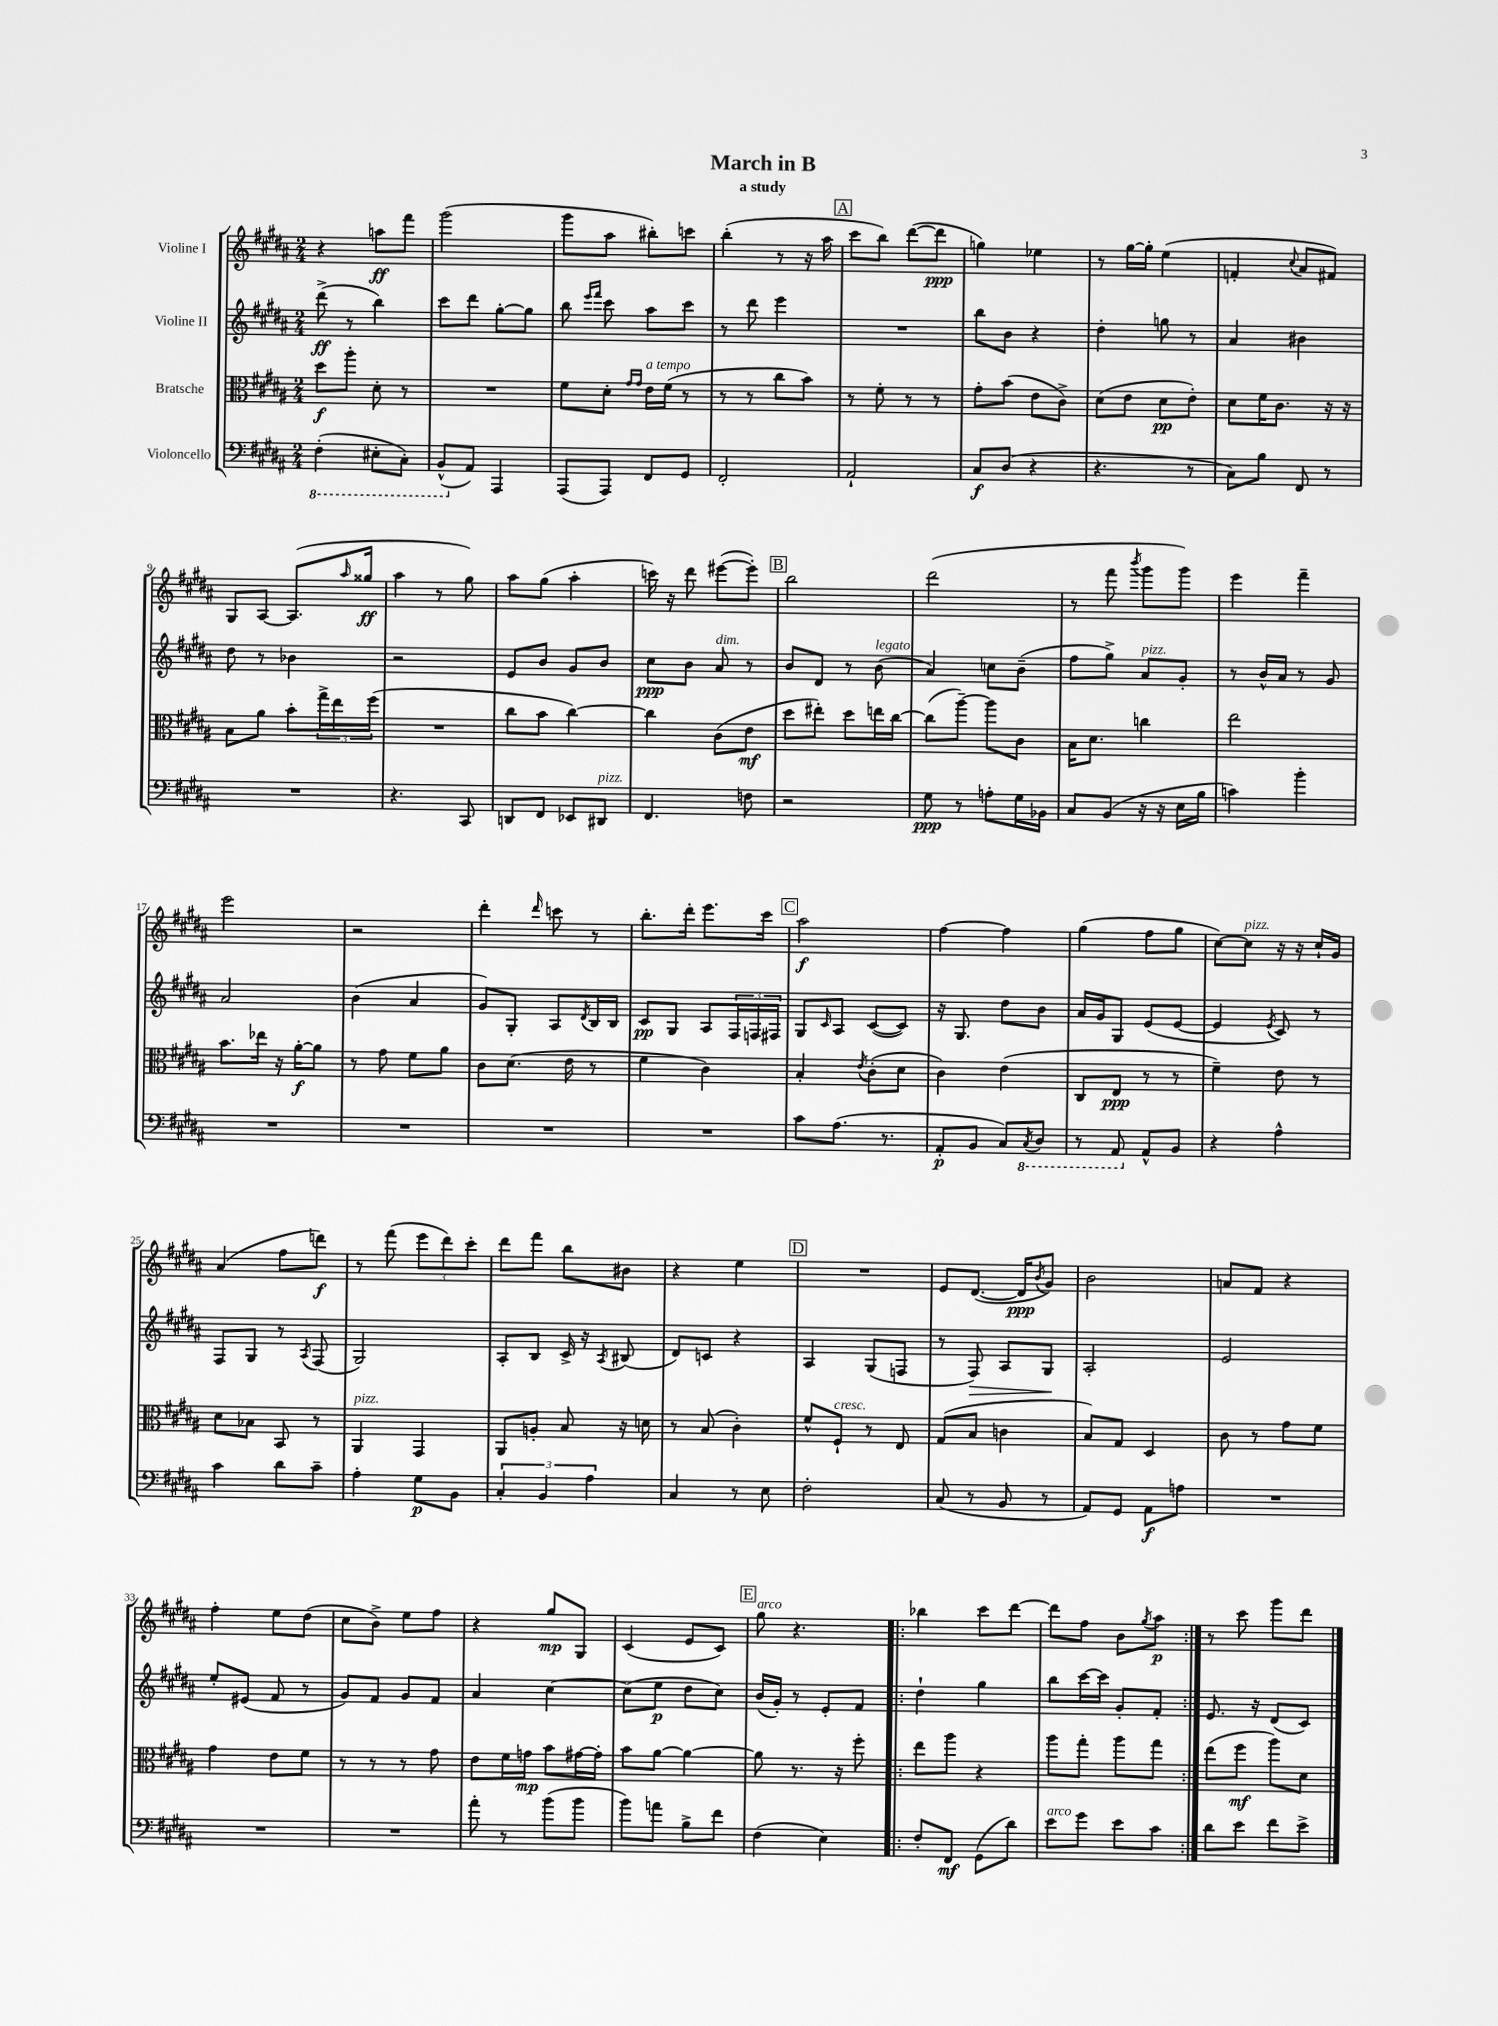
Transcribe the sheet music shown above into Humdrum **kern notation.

**kern	**kern	**kern	**kern
*staff4	*staff3	*staff2	*staff1
*clefF4	*clefC3	*clefG2	*clefG2
*k[f#c#g#d#a#]	*k[f#c#g#d#a#]	*k[f#c#g#d#a#]	*k[f#c#g#d#a#]
*M2/4	*M2/4	*M2/4	*M2/4
(4FF#'	8dd#	(8ddd#^	4r
.	8aa#'	8r	.
8EE#'	8d#'	4bb)	8aa
8CC#')	8r	.	8fff#
=	=	=	=
(8BBB^^	2r	8ccc#	(2ggg#
8AA#)	.	8ddd#	.
4AAA#	.	[8gg#'	.
.	.	8gg#]	.
=	=	=	=
(8AAA#	8f#	8bb	8ggg#
.	.	16qqeee	.
.	.	16qqfff#	.
8AAA#)	8d#'	8ccc#	8aa#
.	16qqg#	.	.
.	16qqg#	.	.
8FF#	16e	8aa#	8bb#')
.	(16f#	.	.
8GG#	8r	8ccc#	8ccc
=	=	=	=
2FF#'	8r	8r	(4bb'
.	8r	8ddd#	.
.	8cc#	4eee	8r
.	8b)	.	16r
.	.	.	16aa#
=	=	=	=
2AA#`	8r	2r	8ccc#
.	8f#'	.	8bb)
.	8r	.	([8ddd#
.	8r	.	8ddd#]
=	=	=	=
8C#	8g#'	8bb	4gg)
(8D#	(8b	8b	.
4r	8e	4r	4ee-
.	8c#^)	.	.
=	=	=	=
4.r	(8d#	4dd#'	8r
.	8e	.	[16gg#
.	.	.	16gg#']
.	8d#	8gg	(4ee
8r	8e')	8r	.
=	=	=	=
8C#)	8d#	4a#	4f'
8B	16f#	.	.
.	8.c#	.	.
.	.	.	8qqcc#
8FF#	.	4b#	8a#
8r	16r	.	8f#)
.	16r	.	.
=	=	=	=
2r	8B	8dd#	8G#
.	8a#	8r	[8A#
.	8b'	4b-	(8.A#]
.	24gg#^	.	.
.	24ee	.	.
.	.	.	16qqaa#
.	.	.	16gg##
.	(24ff#	.	.
=	=	=	=
4.r	2r	2r	4aa#
.	.	.	8r
8CC#	.	.	8gg#)
=	=	=	=
8DD	8cc#	8e	8aa#
8FF#	8b	8b	(8gg#
8EE-	[4cc#)	8g#	4aa#'
8DD#	.	8b	.
=	=	=	=
4.FF#	4cc#]	8cc#	16ccc)
.	.	.	16r
.	.	8b	8ddd#
.	(8c#	8a#	([8eee#
8F	8e	8r	8eee#'])
=	=	=	=
2r	8dd#	8b	2bb
.	8ee#')	8d#	.
.	8dd#	8r	.
.	16ee	(8b	.
.	[16cc#	.	.
=	=	=	=
8G#	(8cc#]	4a#)	(2ddd#
8r	[8aa#~)	.	.
8A'	8aa#]	8cc	.
16G#	8c#	(8b~	.
16BB-	.	.	.
=	=	=	=
8C#	16B	8ff#	8r
.	8.d#	.	.
(8BB	.	8gg#^)	8fff#
.	.	.	8qbbb
16r	4cc	8a#	8ggg#
16r	.	.	.
16E	.	8g#'	8ggg#)
16B	.	.	.
=	=	=	=
4c)	2ee	8r	4eee
.	.	16b^^	.
.	.	16a#	.
4b'	.	8r	4fff#~
.	.	8g#	.
=	=	=	=
2r	8.b	2a#	2eee
.	16ee-	.	.
.	16r	.	.
.	[16a#'	.	.
.	8a#]	.	.
=	=	=	=
2r	8r	(4b	2r
.	8g#	.	.
.	8f#	4a#	.
.	8a#	.	.
=	=	=	=
2r	8c#	8g#)	4ddd#'
.	(8.d#	8G#'	.
.	.	.	16qqddd#
.	.	8A#	8ccc
.	16e	.	.
.	.	8qd#	.
.	8r	16B	8r
.	.	16B	.
=	=	=	=
2r	4f#	8c#	8.bb'
.	.	8G#	.
.	.	.	16ddd#'
.	4c#)	8A#	8.eee
.	.	24F#	.
.	.	24F	.
.	.	.	16ccc#
.	.	24F#	.
=	=	=	=
8c#	4B'	8G#	2aa#
.	.	16qqc#	.
(8.A#	.	8A#	.
.	8qe	.	.
.	(8c#'	([8c#	.
8.r	.	.	.
.	8d#	8c#])	.
=	=	=	=
8AA#'	4c#)	16r	[4ff#
.	.	8.G#	.
8BB	.	.	.
8C#)	(4e	8dd#	4ff#]
8qCC#	.	.	.
8DD#	.	8b	.
=	=	=	=
8r	8C#	16a#	(4gg#
.	.	16g#	.
8AAA#	8E	8G#	.
8AA#^^	8r	(8e	8ff#
8BB	8r	[8e	8gg#
=	=	=	=
4r	4f#~)	4e]	[8cc#)
.	.	.	8cc#]
.	.	8qe	.
4A#^^	8e	8c#)	16r
.	.	.	16r
.	8r	8r	16cc#`
.	.	.	16g#
=	=	=	=
4c#	8d#	8F#	(4a#
.	8B-	8G#	.
8d#	8BB	8r	8ff#
.	.	8qA#	.
8c#~	8r	(8F#	8ddd)
=	=	=	=
4A#'	4AA#	2G#)	8r
.	.	.	(8fff#
8G#	4GG#	.	12eee
.	.	.	12ddd#)
8BB	.	.	.
.	.	.	12ccc#'
=	=	=	=
6C#'	8AA#	8A#'	8ddd#
.	8A'	8B	8fff#
6BB	.	.	.
.	8B	16c#^	8bb
.	.	16r	.
6A#	.	.	.
.	.	8qA#	.
.	16r	(8B#	8b#
.	16d	.	.
=	=	=	=
4C#	8r	8d#)	4r
.	(8B	8c	.
8r	4c#')	4r	4ee
8E	.	.	.
=	=	=	=
2F#'	8f#^^	4A#	2r
.	8F#`	.	.
.	8r	(8G#	.
.	8E	8F	.
=	=	=	=
(8C#	(8G#	8r	8e
8r	8B	8F#)	([8.d#
8BB	4c	8A#	.
.	.	.	16d#]
.	.	.	8qb
8r	.	8G#	8g#)
=	=	=	=
8AA#)	8B)	2A#'	2b
8GG#	8G#	.	.
8AA#	4D#	.	.
8A	.	.	.
=	=	=	=
2r	8c#	2e	8a
.	8r	.	8f#
.	8g#	.	4r
.	8f#	.	.
=	=	=	=
2r	4g#	8ee'	4ff#'
.	.	(8e#	.
.	8e	8f#	8ee
.	8f#	8r	(8dd#
=	=	=	=
2r	8r	8g#)	8cc#
.	8r	8f#	8b^)
.	8r	8g#	8ee
.	8g#	8f#	8ff#
=	=	=	=
8a#'	8e	4a#	4r
8r	16f#	.	.
.	16g	.	.
(8b	8b	[4cc#	8gg#
8b	[16g#	.	8G#
.	16g#']	.	.
=	=	=	=
8b)	8b	(8cc#]	(4c#
8a	[8a#	8ee	.
8B^	4a#_	8dd#	8e
8f#	.	8cc#)	8c#)
=	=	=	=
(4F#	8a#]	(16b	8gg#
.	.	16g#')	.
.	8.r	8r	4.r
4E)	.	8e'	.
.	16r	.	.
.	8ff#'	8f#	.
=!|:	=!|:	=!|:	=!|:
8F#'	8ee	4dd#`	4bb-
8FF#	8aa#	.	.
(8GG#	4r	4gg#	8ccc#
8d#)	.	.	[8ddd#
=	=	=	=
8e	8aa#	8bb	8ddd#]
8g#	8gg#'	[16ccc#	8ff#
.	.	16ccc#]	.
8e	8aa#	8g#'	8b
.	.	.	8qgg#
8c#	8gg#	8f#'	8aa#
=:|!	=:|!	=:|!	=:|!
8d#	(8ee	8.e	8r
8e	8ff#	.	8ccc#
.	.	16r	.
8f#	8aa#)	(8d#	8ggg#
8e^	8d#	8c#)	8ddd#
==	==	==	==
*-	*-	*-	*-
